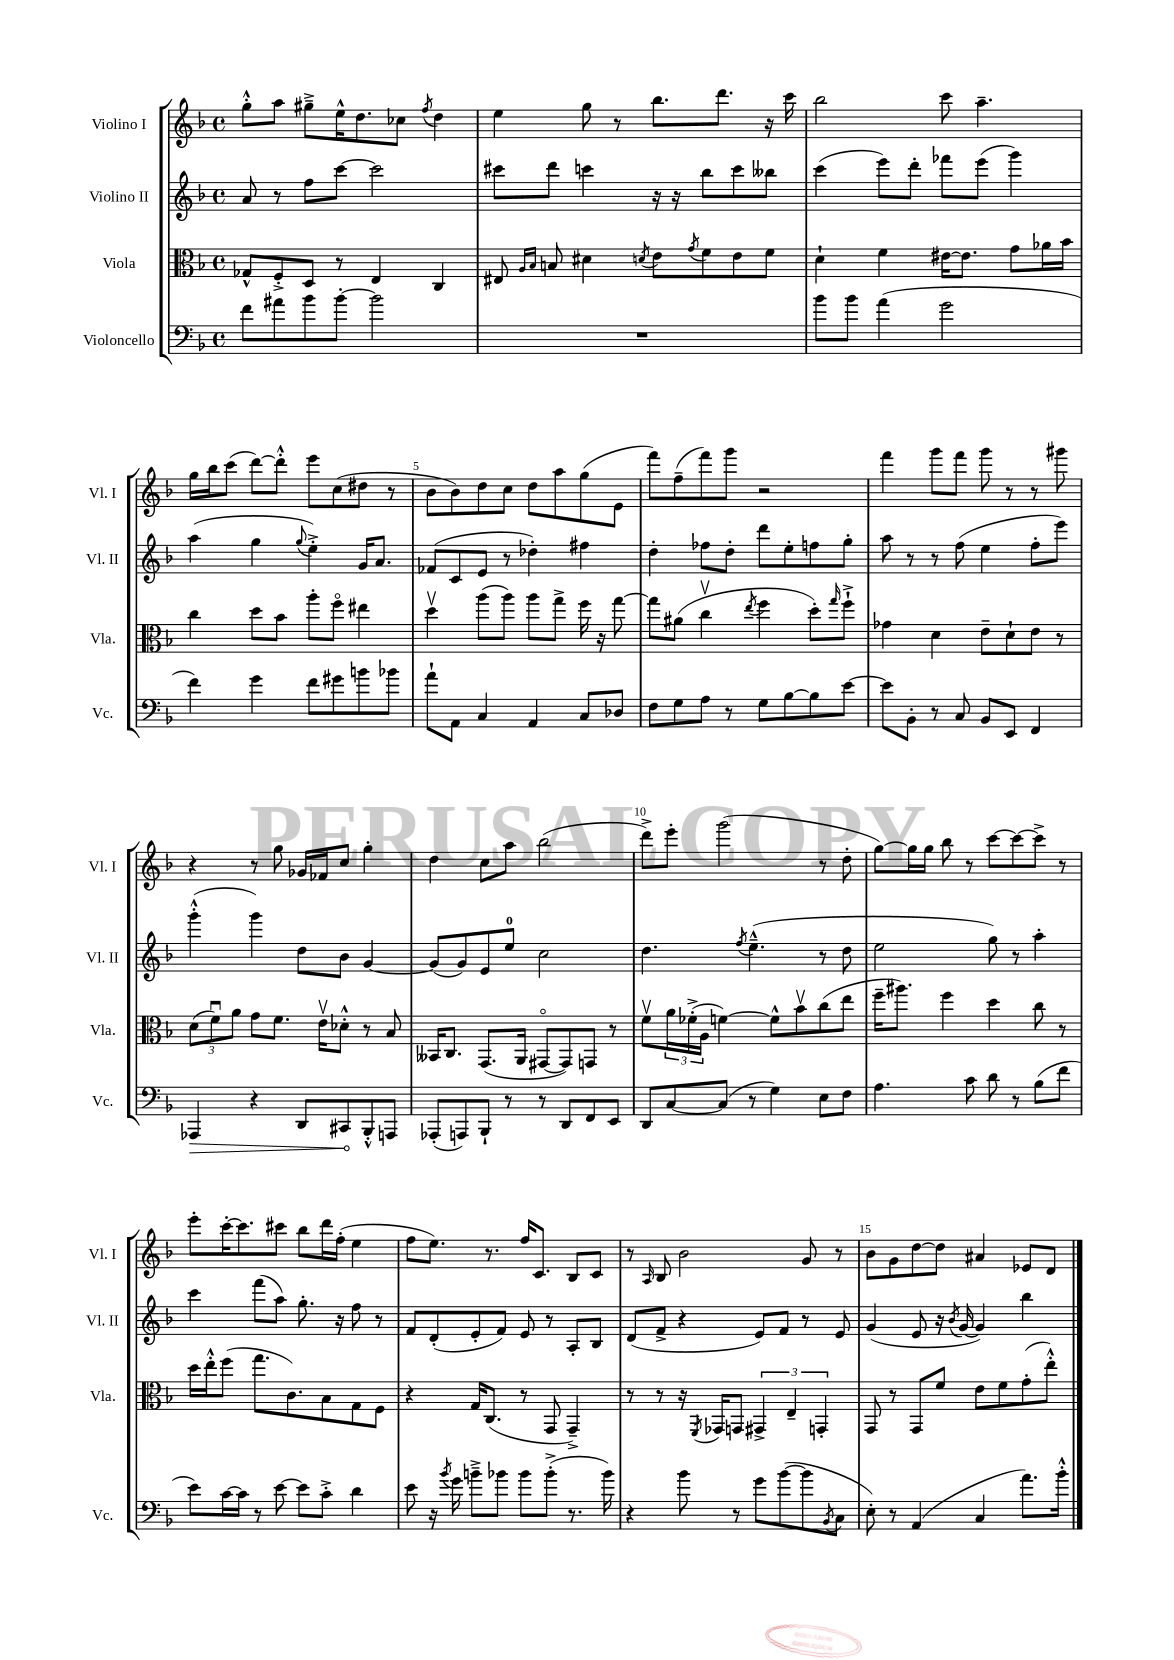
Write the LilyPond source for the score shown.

<<
\new StaffGroup <<
\new Staff = "s0" \with { instrumentName = "Violino I" shortInstrumentName = "Vl. I" } {
    \clef treble \key f \major \defaultTimeSignature \time 4/4
    g''8-.-^ a''8 gis''8---> e''16-^ d''8. ces''8 \acciaccatura { f''8 } d''4 |
    e''4 g''8 r8 bes''8. d'''8. r16 c'''16 |
    bes''2 c'''8 a''4.-- |
    g''16 bes''16 c'''8( d'''8~) d'''8-.-^ e'''8 c''8( dis''8 r8 |
    bes'8 bes'8) d''8 c''8 d''8 a''8 g''8( e'8 |
    f'''8) f''8--( f'''8) g'''8 r2 |
    f'''4 g'''8 f'''8 g'''8 r8 r8 gis'''8 |
    r4 r8 g''8 ges'16 fes'16 c''8 g''4-. |
    d''4 c''8 a''8 bes''2( |
    d'''8->) e'''8-. g'''2( r8 d''8-. |
    g''8~) g''16 g''16 bes''8 r8 c'''8~ c'''8~ c'''8-> r8 |
    e'''8-. c'''16~-. c'''8. cis'''8 bes''8 d'''16 f''16-.( e''4 |
    f''8 e''8.) r8. f''16 c'8. bes8 c'8 |
    r8 \grace { a16 } bes8 bes'2 g'8 r8 |
    bes'8 g'8 d''8~ d''8 ais'4 ees'8 d'8 \bar "|." |
}
\new Staff = "s1" \with { instrumentName = "Violino II" shortInstrumentName = "Vl. II" } {
    \clef treble \key f \major \defaultTimeSignature \time 4/4
    a'8 r8 f''8 c'''8~ c'''2 |
    cis'''8 d'''8 c'''4 r16 r16 bes''8 c'''8 beses''8 |
    c'''4( e'''8) d'''8-. fes'''8 e'''8( g'''4) |
    a''4( g''4 \appoggiatura { g''8 } e''4-.->) g'16 a'8. |
    fes'8( c'8 e'8 r8 des''4-.) fis''4 |
    d''4-. fes''8 d''8-. d'''8 e''8-. f''8 g''8-. |
    a''8 r8 r8 f''8( e''4 f''8-. e'''8) |
    g'''4-.-^( g'''4) d''8 bes'8 g'4~ |
    g'8( g'8) e'8 e''8-0 c''2 |
    d''4. \acciaccatura { f''8 } e''4.---^( r8 d''8 |
    e''2 g''8) r8 a''4-. |
    c'''4 f'''8( a''8) g''8.-. r16 f''8 r8 |
    f'8 d'8-.( e'8-. f'8) e'8 r8 a8-. bes8 |
    d'8( f'8-> r4 e'8) f'8 r8 e'8 |
    g'4( e'8 r16 \acciaccatura { bes'8 } g'16~ g'4) bes''4 \bar "|." |
}
\new Staff = "s2" \with { instrumentName = "Viola" shortInstrumentName = "Vla." } {
    \clef alto \key f \major \defaultTimeSignature \time 4/4
    ges8-^ f8-.-> d8 r8 e4 c4 |
    eis8 \grace { a16 bes16 } b8 dis'4 \acciaccatura { d'8 } e'8 \acciaccatura { g'8 } f'8 e'8 f'8 |
    d'4-! f'4 eis'16~ eis'8. g'8 aes'16 bes'16 |
    c''4 d''8 bes'8 a''8-. f''8\flageolet eis''4 |
    d''4\upbow a''8( a''8) a''8 g''8-> f''16 r16 g''8~ |
    g''8 ais'8( c''4\upbow \acciaccatura { e''8 } f''4 d''8-.) \grace { g''16 } f''8-!-> |
    ges'4 d'4 e'8-- d'8-! e'8 r8 |
    \tuplet 3/2 { d'8( f'8\downbow) a'8 } g'8 f'8. e'16\upbow des'8-.-^ r8 bes8 |
    beses,16 c8. g,8.( a,16 gis,8~\flageolet gis,8) g,8 r8 |
    f'8\upbow \tuplet 3/2 { a'16 fes'16-.->( a16 } f'4~) f'8-^ bes'8\upbow c''8( e''8 |
    f''16-- ais''8.) f''4 d''4 c''8 r8 |
    d''16 e''16-.-^ f''8( g''8. c'8.) bes8 g8 f8 |
    r4 g16 c8.( r8 g,8 g,4--->) |
    r8 r8 r16 \acciaccatura { f,8 } ges,16 g,8 \tuplet 3/2 { gis,4-> e4-- g,4-. } |
    g,8 r8 g,8 f'8 e'8 f'8 g'8-.( e''8-.-^) \bar "|." |
}
\new Staff = "s3" \with { instrumentName = "Violoncello" shortInstrumentName = "Vc." } {
    \clef bass \key f \major \defaultTimeSignature \time 4/4
    f'8 ais'8 bes'8 bes'8~-. bes'2 |
    R1 |
    bes'8 bes'8 a'4( g'2 |
    f'4) g'4 f'8 gis'8 b'8 bes'8 |
    a'8-! a,8 c4 a,4 c8 des8 |
    f8 g8 a8 r8 g8 bes8~ bes8 e'8~ |
    e'8 bes,8-. r8 c8 bes,8 e,8 f,4 |
    \once \override Hairpin.circled-tip = ##t aes,,4\> r4 d,8 cis,8\! bes,,8-.-^ a,,8 |
    aes,,8-.( a,,8) bes,,8-! r8 r8 d,8 f,8 e,8 |
    d,8 c8~ c8( r8 g4) e8 f8 |
    a4. c'8 d'8 r8 bes8( f'8 |
    e'8) c'16~ c'16 r8 e'8~ e'8 c'8-.-> d'4 |
    e'8 r16 \acciaccatura { bes'8 } g'16 b'8---> bes'8 bes'8 bes'8-.->( r8. bes'16) |
    r4 bes'8 r8 g'8 bes'8~( bes'8 \acciaccatura { bes,8 } c8 |
    e8-.) r8 a,4( c4 a'8.) bes'16-.-^ \bar "|." |
}
>>
>>
\layout { \context { \Score \override BarNumber.break-visibility = ##(#f #t #t) barNumberVisibility = #(every-nth-bar-number-visible 5) } }
